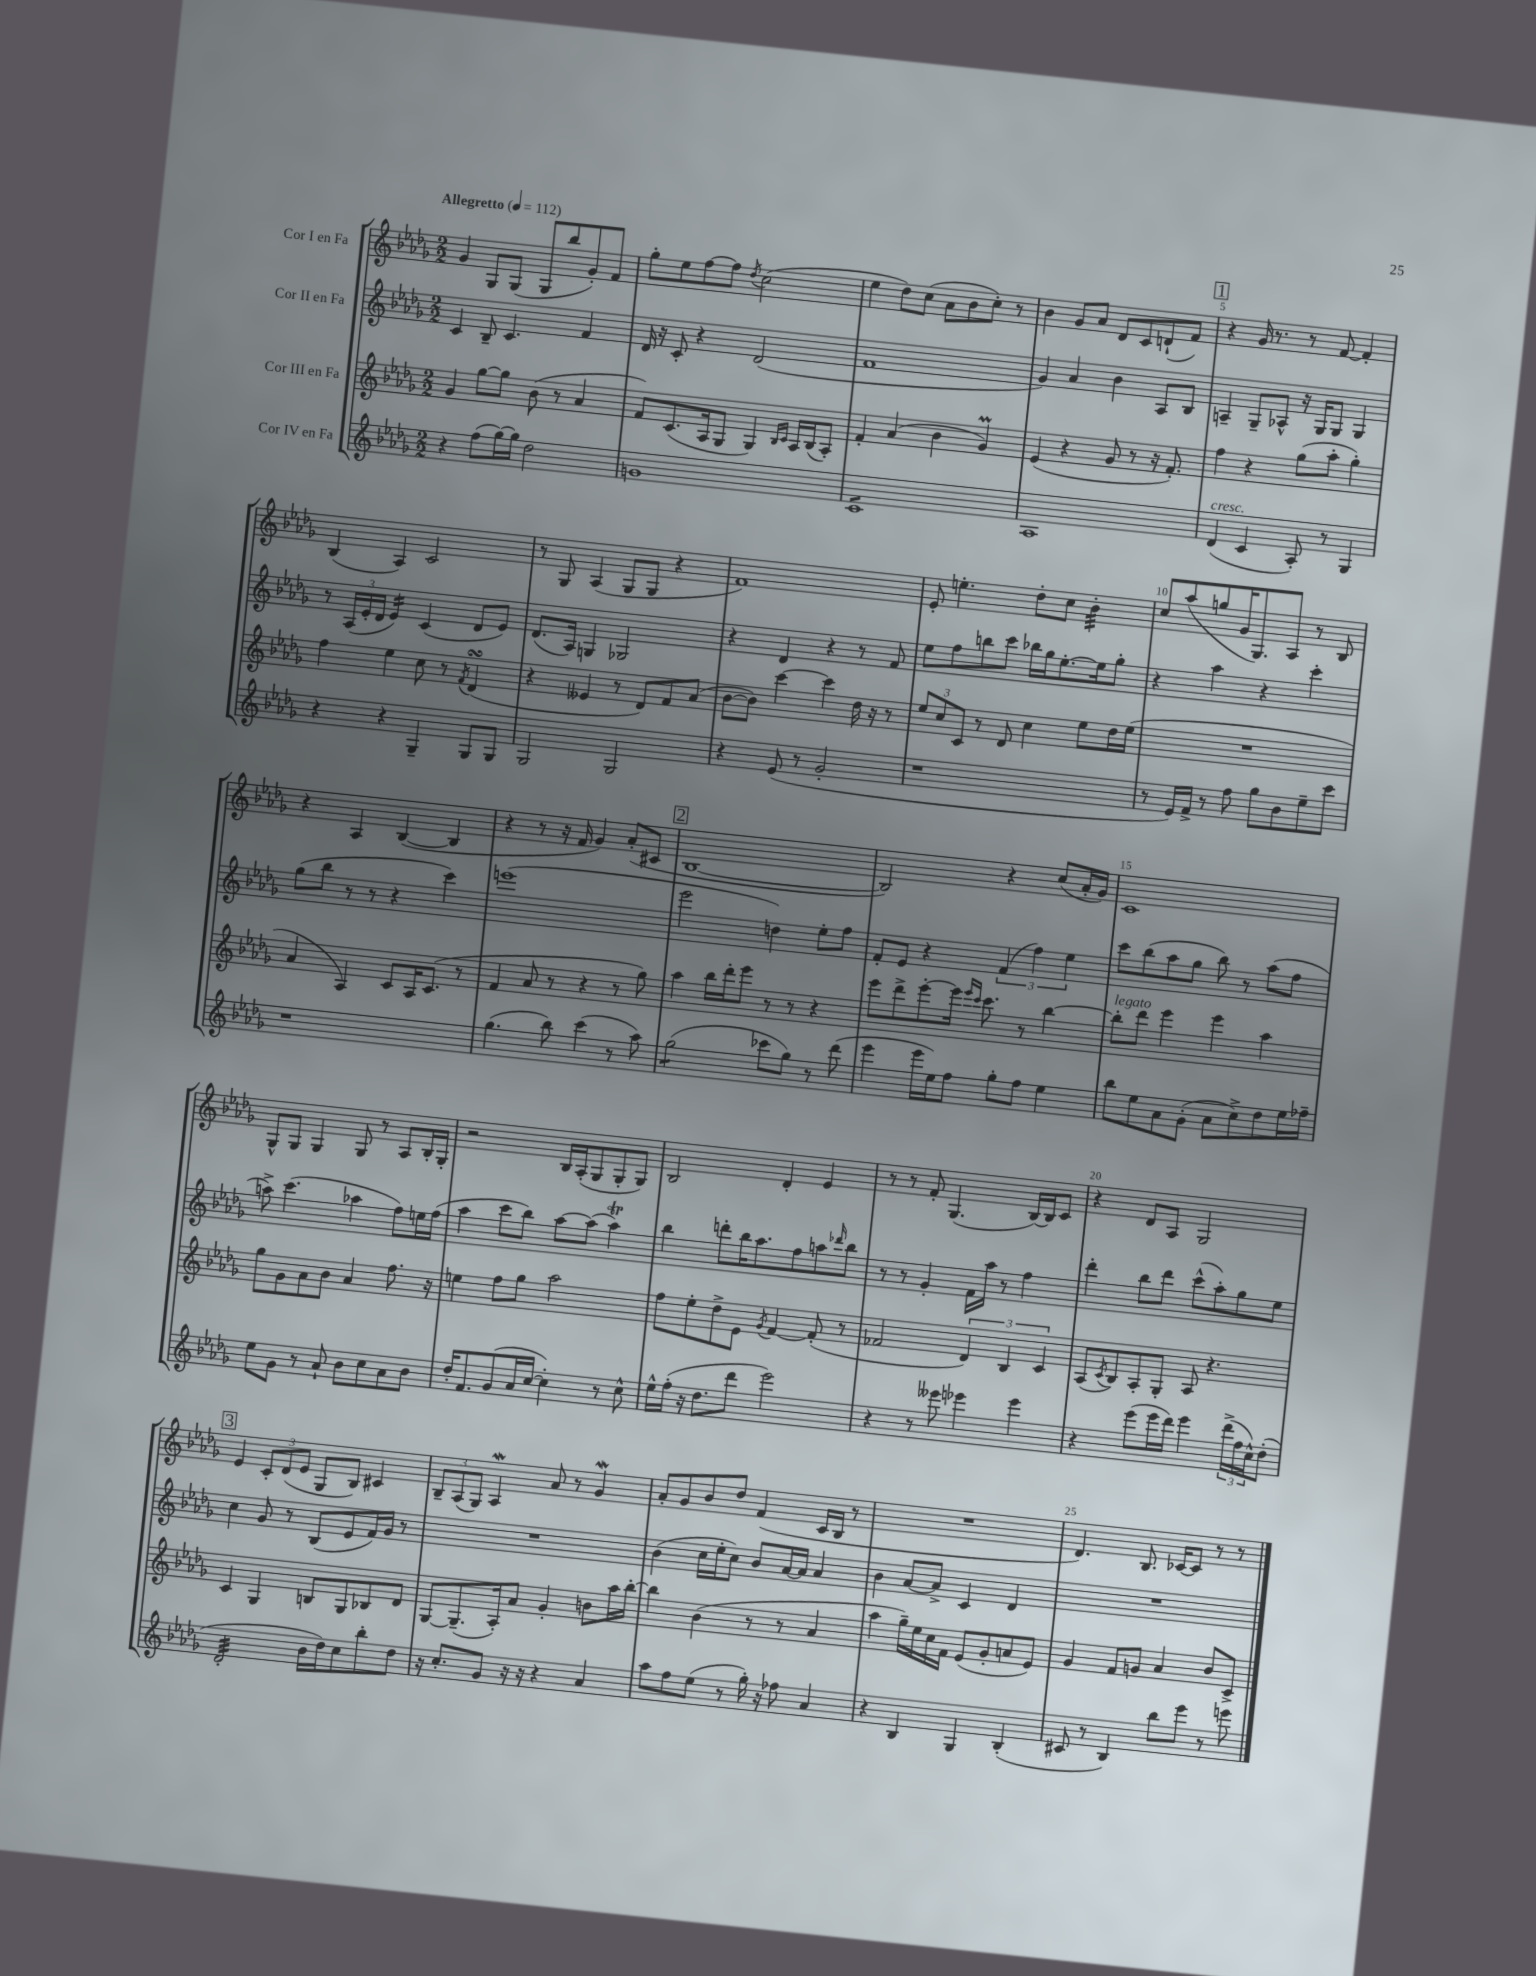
<<
\new StaffGroup <<
\new Staff = "s0" \with { instrumentName = "Cor I en Fa" } {
    \clef treble \key des \major \numericTimeSignature \time 2/2 \tempo "Allegretto" 4 = 112
    ges'4 ges8 ges8( ges8 bes''8 ges'8-.) f'8 |
    ges''8-. ees''8 f''8~ f''8 \acciaccatura { des''8 } c''2( |
    ees''4 des''8) c''8( aes'8 bes'8 c''8-.) r8 |
    bes'4 ges'8 aes'8 des'8 c'8 d'8-!( f'8) |
    \mark \markup { \box "1" } r4 ges'16 r8. r8 f'8~ f'4-. |
    bes4( aes4) c'2 |
    r8 ges8 aes4( ges8 ges8 r4 |
    f'1) |
    ees'8-. e''4.-. des''8-. c''8 bes'4:32-. |
    c''8 aes''8( g''8 ges'16 ges8.) aes8 r8 bes8 |
    r4 aes4 bes4~( bes4 |
    r4 r8 r16 f'16 ges'4) aes'8-.( cis'8 |
    \mark \markup { \box "2" } bes1~ |
    bes2) r4 c''8( aes'16-. ges'16) |
    c'1 |
    ges8-^ ges8 ges4 ges8 r8 aes8 bes16-. ges16-. |
    r2 bes16 aes16-.( ges8 ges8-. ges8) |
    bes2 des'4-. ees'4 |
    r8 r8 f'8-. ges4.( bes16~) bes16 c'8 |
    r4 des'8 aes8 ges2 |
    \mark \markup { \box "3" } ees'4 \tuplet 3/2 { c'8-. des'8( ees'8 } ges8 bes8) cis'4 |
    \tuplet 3/2 { bes8-- aes8( ges8) } aes4\mordent aes'8 r8 ges'4\mordent |
    aes'8-. ges'8 bes'8 des''8 f'4( c'16 bes16 r8 |
    R1 |
    des'4.) bes8. ces'16~ ces'8 r8 r8 \bar "|." |
}
\new Staff = "s1" \with { instrumentName = "Cor II en Fa" } {
    \clef treble \key des \major \numericTimeSignature \time 2/2
    c'4 bes8-- c'4. f'4 |
    des'16 r16 c'8-. r4 des'2( |
    f'1 |
    ges'4) aes'4 bes'4 aes8 bes8 |
    \mark \markup { \box "1" } a4-- ges8-- aes8-^ r16 ges16 ges8 ges4 |
    r8 \tuplet 3/2 { aes16( ees'16-. des'16 } ees'4:16) c'4( des'8 ees'8) |
    des'8.( aes16) g4 ges2 |
    r4 des'4 r4 r8 f'8 |
    ees''8 f''8 b''8 c'''8 bes''16 ges''16 ees''8.~-. ees''16 ges''8-. |
    r4 aes''4 r4 c'''4-. |
    ges''8( bes''8 r8 r8 r4 c'''4) |
    e'''1( |
    \mark \markup { \box "2" } ees'''2 d''4) ees''8-. f''8 |
    f'8-. ees'8 r4 \tuplet 3/2 { f'4( f''4) ees''4 } |
    c'''8 bes''8( aes''8 ges''8 bes''8) r8 aes''8( f''8 |
    a''8->) c'''4.( aes''4 f''8) e''16 f''16( |
    aes''4 c'''8 bes''8) aes''8~ aes''8( aes''4\trill) |
    bes''4 d'''8-. bes''16 aes''8. f''8 a''8 \grace { des'''16 } bes''8 |
    r8 r8 ges'4-. f'16 aes''16 r8 f''4 |
    des'''4-. bes''8 des'''8 c'''8-^( aes''8-.) ges''8 ees''8 |
    \mark \markup { \box "3" } c''4 ges'8 r8 bes8( ees'8 f'16) ges'16 r8 |
    R1 |
    bes'4( c''16 ees''16-. c''8) bes'8 aes'16~ aes'16 aes'4 |
    bes'4 aes'8~ aes'8-> c'4 des'4 |
    R1 \bar "|." |
}
\new Staff = "s2" \with { instrumentName = "Cor III en Fa" } {
    \clef treble \key des \major \numericTimeSignature \time 2/2
    ges'4 ges''8~ ges''8 bes'8( r8 aes'4 |
    f'8) c'8.( aes16 ges8 ges4) \grace { bes16 c'16 } aes16 bes16( aes8-.) |
    f'4-. aes'4( bes'4 ges'4\prall) |
    ees'4( r4 ges'8 r8 r16 f'8.-.) |
    \mark \markup { \box "1" } f''4 r4 ges''8( aes''8-. ges''4-.) |
    f''4 ees''4 c''8 r8 \acciaccatura { f'8 } des'4\turn( |
    r4 eeses'4 r8 des'8) f'8 aes'8( |
    bes'8~ bes'8) c'''4~ c'''4 des''16 r16 r8 |
    \tuplet 3/2 { ees''8 c''8 c'8 } r8 des'8 c''4 ees''8 des''16 ees''16( |
    R1 |
    aes'4 aes4) c'8 aes16 c'8.( r8 |
    f'4 aes'8 r8 r4 r8 ges''8) |
    \mark \markup { \box "2" } aes''4 bes''16 des'''16-. ees'''8 r8 r8 r4 |
    ees'''8 des'''8-> ees'''8~-. ees'''16 \grace { ees'''16 c'''16 } c'''8. r8 bes''4~ |
    bes''8-.^\markup { \italic "legato" } des'''8 ees'''4 ees'''4 aes''4 |
    ges''8 ges'8 aes'8 bes'8 aes'4 f''8. r16 |
    e''4 f''8 ges''8 aes''2 |
    f''8 ees''8-. des''8-> ees'8 \acciaccatura { ges'8 } f'4~ f'8-.( r8 |
    fes'2 \tuplet 3/2 { des'4) bes4 c'4 } |
    aes8( \acciaccatura { c'8 } bes8) aes8-. ges8-. aes8 r4. |
    \mark \markup { \box "3" } c'4 ges4 b8 ges8 bes8 des'8 |
    ges8~ ges8.--( aes16-.) aes'8 ges'4-. b'8 aes''16 bes''16~-. |
    bes''4 bes'4( r8 r8 aes'4 |
    aes''4 ges''16--) ees''16 c''16 f'16 ees'8( ges'8-. a'8 ees'8) |
    ges'4 f'8 g'8 aes'4 bes'8 c'8-> \bar "|." |
}
\new Staff = "s3" \with { instrumentName = "Cor IV en Fa" } {
    \clef treble \key des \major \numericTimeSignature \time 2/2
    r4 f''8( ges''16~) ges''16 des''2 |
    g'1 |
    c'1:8 |
    aes1 |
    \mark \markup { \box "1" } des'4^\markup { \italic "cresc." }( c'4 aes8-.) r8 ges4 |
    r4 r4 ges4-- ges8 ges8 |
    ges2 ges2 |
    r4 ees'8( r8 ges'2-. |
    r1 |
    r8 ees'16) f'16-> r8 f''8 ges''8 bes'8 ees''8-- c'''8 |
    r1 |
    ges''4.( bes''8) c'''4( r8 aes''8) |
    \mark \markup { \box "2" } ges''2:8( ces'''8 ges''8) r8 des'''8( |
    ees'''4 ees'''16 ees''16) f''8 ges''8-. f''8 ees''4 |
    bes''8 ees''8 aes'8 ges'8-.( aes'8 c''8->) des''8 ees''16 fes''16-- |
    ees''8 ges'8 r8 aes'8-! bes'8 c''8 aes'8 bes'8 |
    des''16-. f'8. ges'8( aes'16 c''16~ c''4-.) r8 c''8-^ |
    ees''16-^ f''16-.( r16 des''8. des'''8 ees'''2) |
    r4 r8 eeses'''8 ees'''4 ees'''4 |
    r4 ees'''8( ees'''16 des'''16) ees'''4 \tuplet 3/2 { des'''16->( f''16 c''16-^) } des''8-.( |
    \mark \markup { \box "3" } des'2:32-. bes'16 des''16) c''8 bes''8-. des''8 |
    r16 c''8.-. ges'8 r16 r16 r4 aes'4 |
    aes''8 f''8 ees''8( r8 ges''16-.) r16 fes''8 aes'4 |
    r4 bes4 ges4 bes4-.( |
    cis'8 r8 bes4) bes''8 ees'''8 r8 e'''8 \bar "|." |
}
>>
>>
\layout { \context { \Score \override BarNumber.break-visibility = ##(#f #t #t) barNumberVisibility = #(every-nth-bar-number-visible 5) } }
